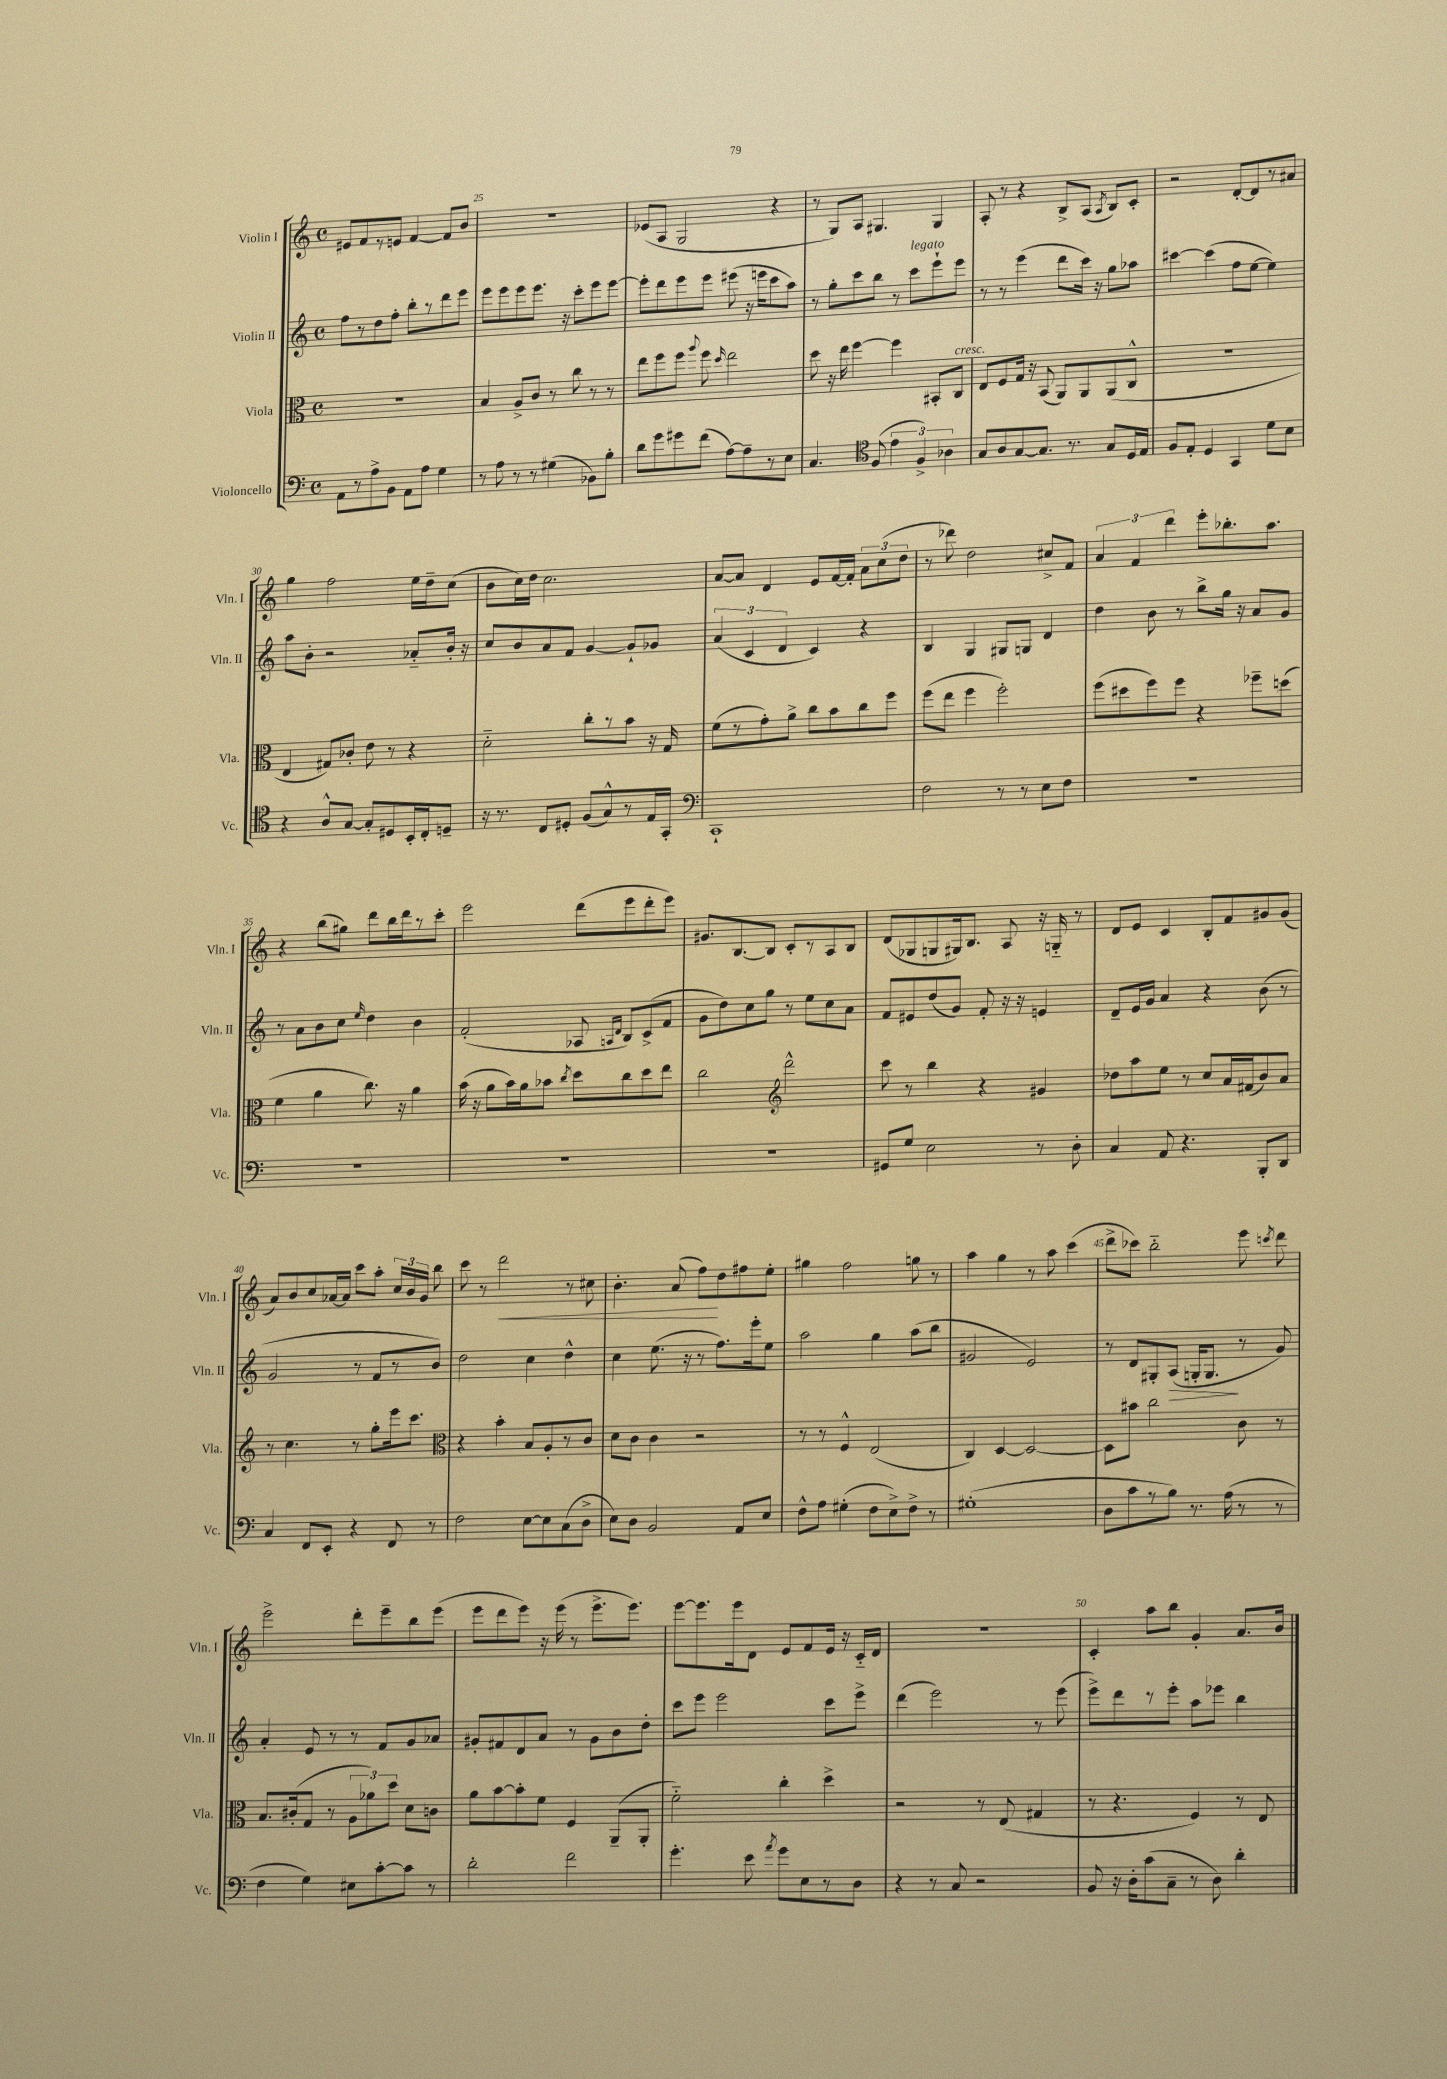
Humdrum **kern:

**kern	**kern	**kern	**kern
*staff4	*staff3	*staff2	*staff1
*clefF4	*clefC3	*clefG2	*clefG2
*k[]	*k[]	*k[]	*k[]
*M4/4	*M4/4	*M4/4	*M4/4
*met(c)	*met(c)	*met(c)	*met(c)
8AA\L	1r	8ff\L	8e#/L
8r	.	8r	8f/
8A^\	.	8dd\	8r
8BB\J	.	8ff'\J	8e/J
8AA\L	.	8bb'\L	[4f/
8A\J	.	8r	.
4G\	.	8ddd\	8f/]L
.	.	8eee\J	8b/J
=	=	=	=
8r	4B/	8eee\L	1r
8A\	.	8eee\	.
8r	8A^/L	8eee\	.
8r	8c/J	8.eee\J	.
(4G#\	8r	.	.
.	.	16r	.
.	8cc\	8ccc'\L	.
8BB-\L)	8r	8eee\	.
8B'\J	8r	[8eee\J	.
=	=	=	=
8d\L	8ee\L	8eee'\]L	(8e-/L
8g\	8ff\	8ddd\	8A/J
8g#\	8ff\J	8eee\	2G/
.	8qqaa/	.	.
(8f\J	8ff\	8eee\J	.
.	16qqdd/	.	.
[8A\L)	2ee\	(8eee#\	.
8A~\]	.	16r	.
.	.	16eee\LK	.
8r	.	8ccc\	4r
8E\J	.	8aa\J)	.
=	=	=	=
4.C/	8dd\	8r	8r
.	16r	8gg'\L	8G/L)
.	16ee\	.	.
.	[4ff\	8ccc\	8A/J
*clefC4	*	*	*
(8F/	.	8bb\J	4.G#/
6e\	4ff\]	8r	.
.	.	8ccc\L	.
6F^/)	.	.	.
.	8BB#'/L	8eee`\	4G#/
6A-\	.	.	.
.	8C/J	8eee\J	.
=	=	=	=
8G/L	8E/L	8r	8A'/
8A/	8F/	8r	8r
[8G/	16G/Jk	(4eee\	4r
.	16r	.	.
8.G/]J	(8BB/	.	.
.	8AA/L)	8ddd\L	8B^/L
8.r	.	.	.
.	8AA/	16ccc\Jk)	(8A/J
.	.	16r	.
.	.	.	8qA/
8G/L	(8AA/	8gg\L	8B/L)
16D/L	8C^^/J	8aa-\J	8c'/J
16E/JJ	.	.	.
=	=	=	=
8F/L	1r	[4ccc#\	2r
8E'/J	.	.	.
4D/	.	(4ccc#\]	.
4GG/	.	8ff\L	[8d'/L
.	.	[8ee\J	8d/]
8d\L	.	4ee\])	8r
8B\J	.	.	8a#/J
=	=	=	=
4r	4E/	8aa\L	4gg\
.	.	8b'\J	.
8A^^/L	8G#/L)	2r	2ff\
[8G/J	8c-'/J	.	.
8G'/]L	8e\	.	.
8D#/	8r	.	.
16BB'/L	4r	8a-'~/L	16ee\LL
16C'/J	.	.	16dd~\J
8D~/J	.	16b'/Jk	(8cc\J
.	.	16r	.
=	=	=	=
16r	2d'~\	8cc/L	8b\L
8.r	.	.	.
.	.	8b/	16cc\L)
.	.	.	16dd\JJ
8C/L	.	8a/	2.cc\
8D#'/J	.	8f/J	.
(8F/L	8cc'\L	[4g/	.
8G^^/)	8r	.	.
8r	8b\J	8g`/]L	.
16E/L	16r	8g-/J	.
16GG'/JJ	16G/	.	.
=	=	=	=
*clefF4	*	*	*
1CC`	(8f\L	(6a/	[8a/L
.	8r	.	8a/]J
.	.	6c/	.
.	8g'\)	.	4d/
.	.	6d/	.
.	8a^\J	.	.
.	8cc\L	4c/)	8e/L
.	8b\	.	[16f/L
.	.	.	16f'/]JJ
.	8cc\	4r	12a\L
.	.	.	(12cc\
.	8ff\J	.	.
.	.	.	12dd\J
=	=	=	=
2F\	(8ff\L	4B/	8r
.	8ee\J	.	8ddd-\)
.	4ff\	4G/	2dd\
8r	2ff'\)	8G#/L	.
8r	.	8G/J	.
8E\L	.	4d/	8cc#^/L
8F\J	.	.	8f/J
=	=	=	=
1r	(8ff\L	4dd\	6a/
.	8dd#\	.	.
.	.	.	6f/
.	8ff\)	8b\	.
.	.	.	6ddd\
.	8ff\J	8r	.
.	4r	8bb^\L	8eee'\L
.	.	16gg\Jk	8.bb-'\
.	.	16r	.
.	8ff-~\L	8a/L	.
.	.	.	8.aa\J
.	(8dd\J	8g/J	.
=	=	=	=
1r	4f\	8r	4r
.	.	8a\L	.
.	4a\	8b\	(8bb\L
.	.	8cc\J	8gg#\J)
.	.	16qqee/	.
.	8.cc\)	4dd\	8ddd\L
.	.	.	16bb\L
.	16r	.	16ddd\J
.	4a\	4b\	8r
.	.	.	8ccc'\J
=	=	=	=
1r	(16b\	(2f'/	2eee\
.	16r	.	.
.	8a\L	.	.
.	16b\L)	.	.
.	16a\J	.	.
.	8b-\J	.	.
.	8qcc/	.	.
.	8dd\L	8A-/	(8ddd\L
.	.	16qqA/LL	.
.	.	16qqd/JJ	.
.	8cc\	8B/L)	8eee\
.	8dd\	(8c^/	8ddd'\
.	8ee\J	8f/J	8eee\J)
=	=	=	=
1r	2cc\	8g\L	8.g#/L
.	.	8dd\)	.
.	.	.	[8.B/
.	.	8cc\	.
.	.	8gg\J	8B/]J
*	*clefG2	*	*
.	2ddd^^\	8r	8c'/L
.	.	8ee\L	8r
.	.	8cc\	8A/
.	.	8a\J	8B/J
=	=	=	=
8GG#/L	8ccc\	8f/L	(8d/L
8G/J	8r	8e#/	8G-/
2E\	4bb\	(8dd/	8G/
.	.	8g/J)	16G#/k)
.	.	.	8.B/J
.	4r	8f'/	.
.	.	16r	8A/
.	.	16r	.
8r	4g#/	4e/	16r
.	.	.	16G'~/
8D'\	.	.	8r
=	=	=	=
4C/	8dd-\L	8d~/L	8d/L
.	8aa\	16e/L	8e/J
.	.	16g/JJ	.
8AA/	8ee\J	4a/	4c/
4.r	8r	.	.
.	8cc/L	4r	8B'/L
.	16a/L	.	8f/
.	(16f#/J	.	.
8BBB'/L	8b/)	(8b\	8g#/
8DD/J	8a/J	8r	(8g#/J
=	=	=	=
4C/	8r	2g/	8a/L)
.	4.cc\	.	8b/
8FF/L	.	.	8cc/
8EE'/J	.	.	[16a-/L
.	.	.	16a-/]JJ
4r	8r	8r	8ccc\L
.	8gg'\L	8f/L	8aa'\J
8FF/	16eee\k	8r	24cc/LL
.	.	.	24b/
.	8.ccc\J	.	.
.	.	.	24g/JJ
8r	.	8b/J)	8bb\
=	=	=	=
*	*clefC3	*	*
2F\	4r	2dd\	8ccc\
.	.	.	8r
.	4b'\	.	2ddd\
[8E\L	8B/L	4cc\	.
8E\]	8A'/	.	.
(8C\	8r	4dd^^\	8r
8D^\J	8c/J	.	8cc#\
=	=	=	=
8E\L)	8d\L	4cc\	4.b'\
8D\J	8c\J	.	.
2BB/	4c\	(8.ee\	.
.	.	.	(8a/
.	.	16r	.
.	2r	8r	8ff\L)
.	.	8.ff\L)	8dd\
8AA/L	.	.	8ff#\
.	.	16eee'\k	.
8E/J	.	8ee\J	8ee'\J
=	=	=	=
8F^^\L	8r	2aa\	4gg#\
8A\J	8r	.	.
(4G#'\	4F^^/	.	2ff\
8F\L	(2E/	4gg\	.
8E^\)	.	.	.
8F^\J	.	(8aa\L	8gg\
8r	.	8bb\J	8r
=	=	=	=
(1G#'	4C/)	2g#/	4aa\
.	[4D/	.	4gg\
.	2D/_	2e/)	8r
.	.	.	8aa\
.	.	.	(4ccc\
=	=	=	=
8D\L	8D\]L	8r	8ddd^\L
8c\	8b#\J	8d/L	8ccc-\J)
8r	2cc\	8G#'/	2bb'~\
8B\J)	.	(8A/J	.
8.r	.	16G'/LK	.
.	.	8.G/J	.
(16A\	.	.	.
8r	8c\	8r	8eee\
.	.	.	8qccc/
8r	8r	8g/)	8ddd\
=	=	=	=
4F\	8.B/L	4a'/	2eee^\
.	(16c#'/k	.	.
4G\)	8G/J	8e/	.
.	8r	8r	.
8E#\L	12A\L	8r	8ddd'\L
.	12a-\)	.	.
[8c'\	.	8f/L	8eee~\
.	12dd\J	.	.
8c\]J	8d\L	8g/	8bb\
8r	8c\J	8a-/J	(8eee\J
=	=	=	=
2d'\	8a\L	8g#'/L	8eee\L
.	[8b\	8f#/	8ddd\
.	8b'\]	8d/	8eee\J)
.	8f\J	8a/J	16r
.	.	.	(16eee\
2f\	4F/	8r	8r
.	.	8g#\L	8.eee^\L
.	(8AA~/L	8b\	.
.	.	.	8.eee\J)
.	8AA'/J	8dd'\J	.
=	=	=	=
4.g'\	2f'~\)	8ccc\L	[8eee\L
.	.	8eee\J	8.eee\]
.	.	2eee\	.
.	.	.	16eee\k
8e\	.	.	8d\J
8qa/	.	.	.
8g\L	4cc'\	.	8e/L
8E\	.	.	8f/
8r	4dd^\	8ccc\L	16e/Jk
.	.	.	16r
8D\J	.	8eee^\J	16c'~/LL
.	.	.	16d/JJ
=	=	=	=
4r	2r	(4ddd\	1r
8r	.	2eee\)	.
8C/	.	.	.
2r	8r	.	.
.	(8E/	.	.
.	4G#/	8r	.
.	.	(8eee\	.
=	=	=	=
8BB/	8r	8eee^\L)	4c'/
16r	4.r	8ddd\	.
16D'\LK	.	.	.
(8c\	.	8r	8aa\L
8C~\J	.	8eee'\J	8bb\J
8r	4F/)	8aa\L	4g'/
8D\)	.	8eee-\J	.
4d'\	8r	4bb\	8.a/L
.	8E/	.	.
.	.	.	16b/Jk
==	==	==	==
*-	*-	*-	*-
